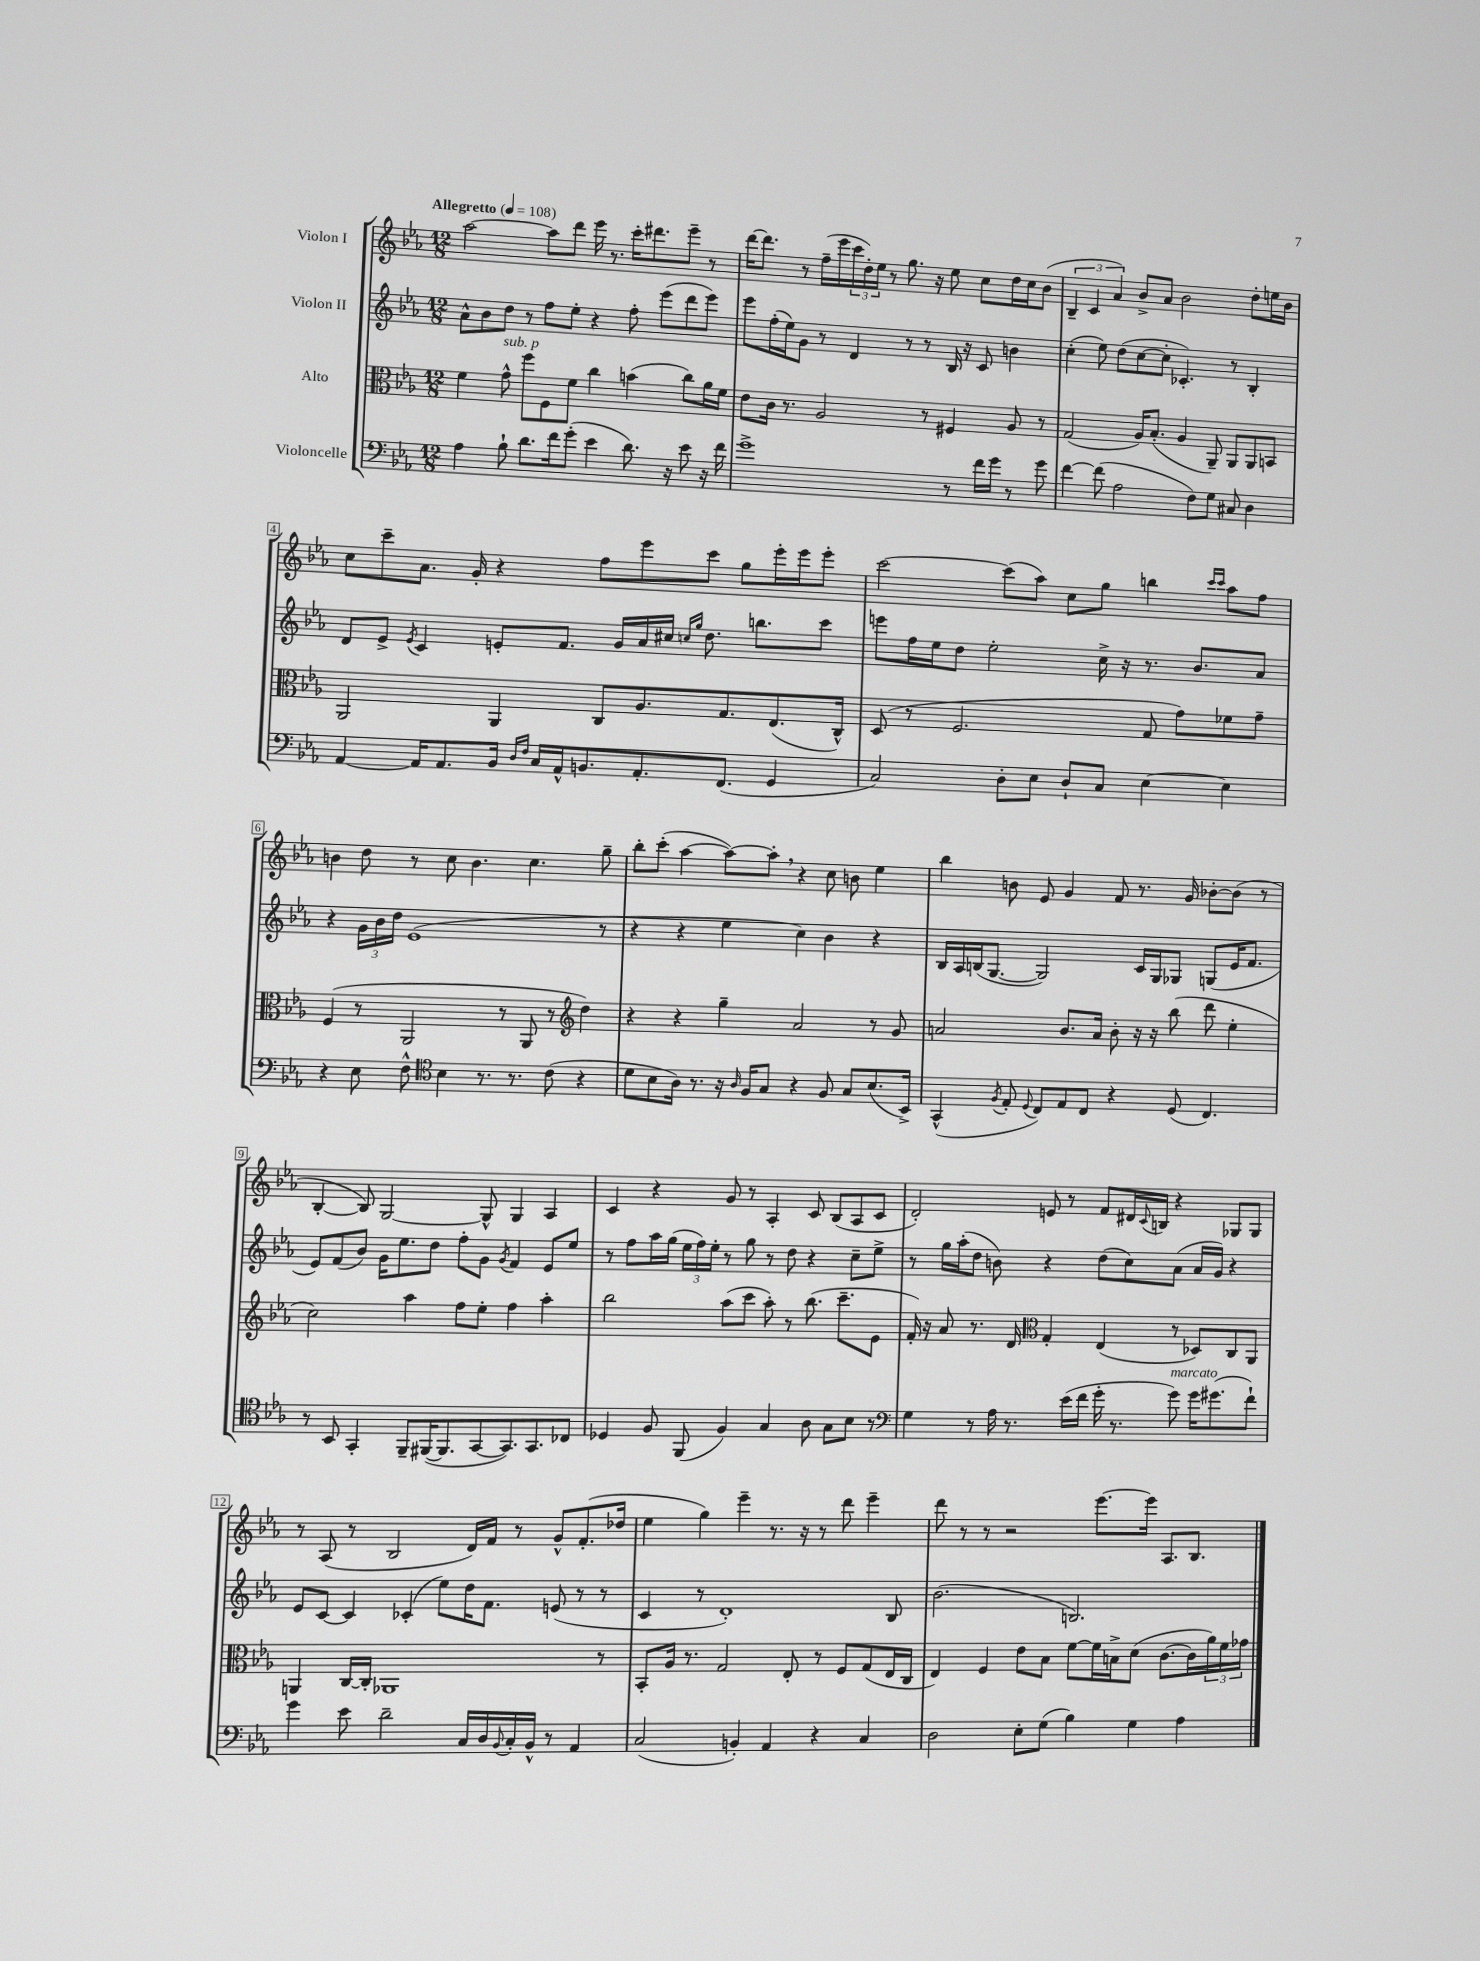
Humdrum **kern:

**kern	**kern	**kern	**kern
*staff4	*staff3	*staff2	*staff1
*clefF4	*clefC3	*clefG2	*clefG2
*k[b-e-a-]	*k[b-e-a-]	*k[b-e-a-]	*k[b-e-a-]
*M12/8	*M12/8	*M12/8	*M12/8
*MM108	*MM108	*MM108	*MM108
4A-	4f	8a-^^	[2aa-
.	.	8b-	.
8B-`	8g^^	8dd	.
8.d	8ff	8r	.
.	8F	8ff	8aa-]
16f	.	.	.
(8g'	8f	8ee-'	8ddd
4e-	4cc	4r	16eee-
.	.	.	8.r
8.d)	(4b	8ff'	16ccc'
.	.	.	8.ddd#
.	.	(8eee-	.
16r	.	.	.
8e-	8cc)	8ddd	8eee-~
16r	16a-	8eee-)	8r
16f	16f	.	.
=	=	=	=
1g^	8e-	8eee-	[16ddd
.	.	.	8.ddd]
.	16c	(16ff'	.
.	8.r	16ee-)	.
.	.	8g	8r
.	2A-	8r	(16ff~
.	.	.	16eee-
.	.	4d	24ccc
.	.	.	24dd')
.	.	.	24ee-
.	.	.	8r
.	.	8r	8.gg
.	8r	8r	.
.	.	.	16r
8r	4F#	16B-	8ee-
.	.	16r	.
16f	.	8c	8cc
16g	.	.	.
8r	8A-	4b	16dd
.	.	.	16cc
8g	8r	.	(8b-
=	=	=	=
[4f	(2G	(4cc'	6B-~
.	.	.	6c
(8f]	.	8ee-)	.
.	.	.	6a-)
2A-	.	(8dd	.
.	16A-)	[8cc	8b-^
.	(8.B-'	.	.
.	.	8cc']	8a-
.	4A-	4.c-')	2b-
8F)	.	.	.
8G	8AA-~)	.	.
8C#	8AA-	8r	.
4D	8AA-	4B-'	8dd'
.	8BB	.	16ee
.	.	.	16b-
=	=	=	=
[4AA-	2AA-	8d	8cc
.	.	8e-^	8ccc~
.	.	8qe-	.
16AA-]	.	4c	8.a-
8.AA-	.	.	.
.	.	.	16g'
16BB-	4AA-	8e'	4r
16qqD	.	.	.
16qqF	.	.	.
16C	.	.	.
16AA-^^	.	8.f	.
8.BB	.	.	.
.	8C	.	8ff
.	.	16g	.
8.AA-'	8.A-	16a-	8eee-
.	.	16cc#	.
.	.	16qqcc	.
.	.	16qqgg	.
.	.	8.dd	8ccc
(8.FF	8.G	.	.
.	.	.	8gg
.	.	8.bb	.
4GG	(8.E-	.	16eee-'
.	.	.	16eee-
.	.	8ccc	8eee-'
.	16C^^)	.	.
=	=	=	=
2C)	(8D	8eee	[2ccc
.	8r	16ff	.
.	.	16ee-	.
.	2.F	8dd	.
.	.	2ee-'	.
8D'	.	.	(8ccc]
8E-	.	.	8aa-)
8D`	.	.	8cc
8C	.	16cc^	8gg
.	.	16r	.
[4E-	8G	8.r	4bb
.	8g)	.	.
.	.	8.b-	.
.	.	.	16qqccc
.	.	.	16qqccc
4E-]	8f-	.	8aa-
.	8g~	8a-	8ff
=	=	=	=
4r	(4F	4r	4b
8E-	8r	24g	8dd
.	.	24b-	.
.	.	24dd	.
8F^^	2AA-	(1e-	8r
*clefC4	*	*	*
4B-	.	.	8cc
.	.	.	4.b
8.r	.	.	.
.	8r	.	.
8.r	.	.	.
.	8AA-	.	4.cc
(8c	8r	.	.
*	*clefG2	*	*
4r	4dd)	.	.
.	.	8r	8gg~
=	=	=	=
8d	4r	4r	8bb-'
8B-	.	.	(8ccc'
16A-)	4r	4r	[4aa-
8.r	.	.	.
16r	4gg~	4ee-	8aa-_)
16qqA-	.	.	.
16F	.	.	.
8G	.	.	8aa-']
4r	2a-	4cc)	4r
8F	.	4b-	8cc
8G	.	.	8b
(8.B-	8r	4r	4ee-
.	8g	.	.
16BB-^)	.	.	.
=	=	=	=
(4GG^^	2a	16B-	4bb-
.	.	16A-	.
.	.	(16B	.
.	.	[8.G	.
8qF	.	.	.
8E-'	.	.	8b
8qqD	.	.	.
8C)	.	2G])	8e-
8E-	8.b-	.	4g
8C	.	.	.
.	16a	.	.
4r	8b-'	.	8f
.	16r	16c	8.r
.	16r	16G	.
(8D	(8bb-	8G-	.
.	.	.	16g
4.C)	8ddd	(8G	[8b-'
.	4ee-'	16e-	(8b-]
.	.	8.f	.
.	.	.	8r
=	=	=	=
8r	2cc)	8e-)	[4B-'
8BB-	.	(8f	.
4GG'	.	8b-)	8B-])
.	.	16g	[2G
.	.	8.ee-	.
8FF~	4aa-	.	.
([16FF#	.	8dd	.
8.FF#]	.	.	.
.	8ff	8ff'	.
[8GG	8ee-'	8g	8G^^]
.	.	8qg	.
8.GG])	4ff	4f	4G
8.GG	.	.	.
.	4aa-'	8e-	4A-
8C-	.	8ee-	.
=	=	=	=
4D-	2bb-	8r	4c
.	.	8ff	.
8F	.	16aa-	4r
.	.	(16gg	.
(8FF	.	24ee-	.
.	.	24ff)	.
.	.	24ee-'	.
4F)	(8aa-	8r	8g
.	8ccc	8gg	8r
4G	8aa-')	8r	4A-'
.	8r	8dd	.
8A-	(8.bb-	4r	8c
8G	.	.	(8B-
.	8.ccc~	.	.
8B-	.	8cc~	8A-
8r	8e-	8ee-^	8c
=	=	=	=
*clefF4	*	*	*
4G	16f')	8r	2d')
.	16r	.	.
.	8a-	16gg	.
.	.	(16aa-'	.
8r	8.r	8dd	.
16A-	.	8b)	.
8.r	16d	.	.
*	*clefC3	*	*
.	4G'	4r	8e
(16e-	.	.	8r
16f	.	.	.
16g'	(4E-	(8dd	8f
8.r	.	.	.
.	.	8cc)	16d#
.	.	.	8qqc
.	.	.	16B
8g)	8r	(8a-	4r
16g	8D-)	16a-	.
(8.g#	.	16g)	.
.	8C	4r	8G-
8f`)	8AA-	.	8G-
=	=	=	=
4g	4AA	8e-	8r
.	.	[8c	(8A-
8e-	[16C	4c]	8r
.	16C']	.	.
2d~	1AA-	.	2B-
.	.	(4c-'	.
.	.	8ee-)	.
16C	.	16dd	16d)
16D	.	8.f	16f
8qqBB-	.	.	.
16C'	.	.	8r
16BB-^^	.	.	.
8r	.	(8e	8g^^
4AA-	.	8r	(8.f'
.	8r	8r	.
.	.	.	16dd-
=	=	=	=
(2C	8BB-'	4c	4ee-
.	16A-	.	.
.	8.r	.	.
.	.	8r	4gg)
.	2G	1d')	.
4BB')	.	.	4eee-~
4AA-	.	.	8.r
.	8E-'	.	.
.	.	.	16r
4r	8r	.	8r
.	8F	.	8ddd
4C	(8G	.	4eee-~
.	16E-	8B-	.
.	16C	.	.
=	=	=	=
2D	4E-)	(2.b-	8ddd
.	.	.	8r
.	4F	.	8r
.	.	.	2r
8E-'	8e-	.	.
(8G	8B-	.	.
4B-)	[8f	2.B)	.
.	16f]	.	[8.eee-
.	16B^	.	.
4G	(8d	.	.
.	.	.	16eee-]
.	[8.c	.	8.A-
4A-	.	.	.
.	16c]	.	8.B-
.	24a-)	.	.
.	24f	.	.
.	24g-	.	.
==	==	==	==
*-	*-	*-	*-
